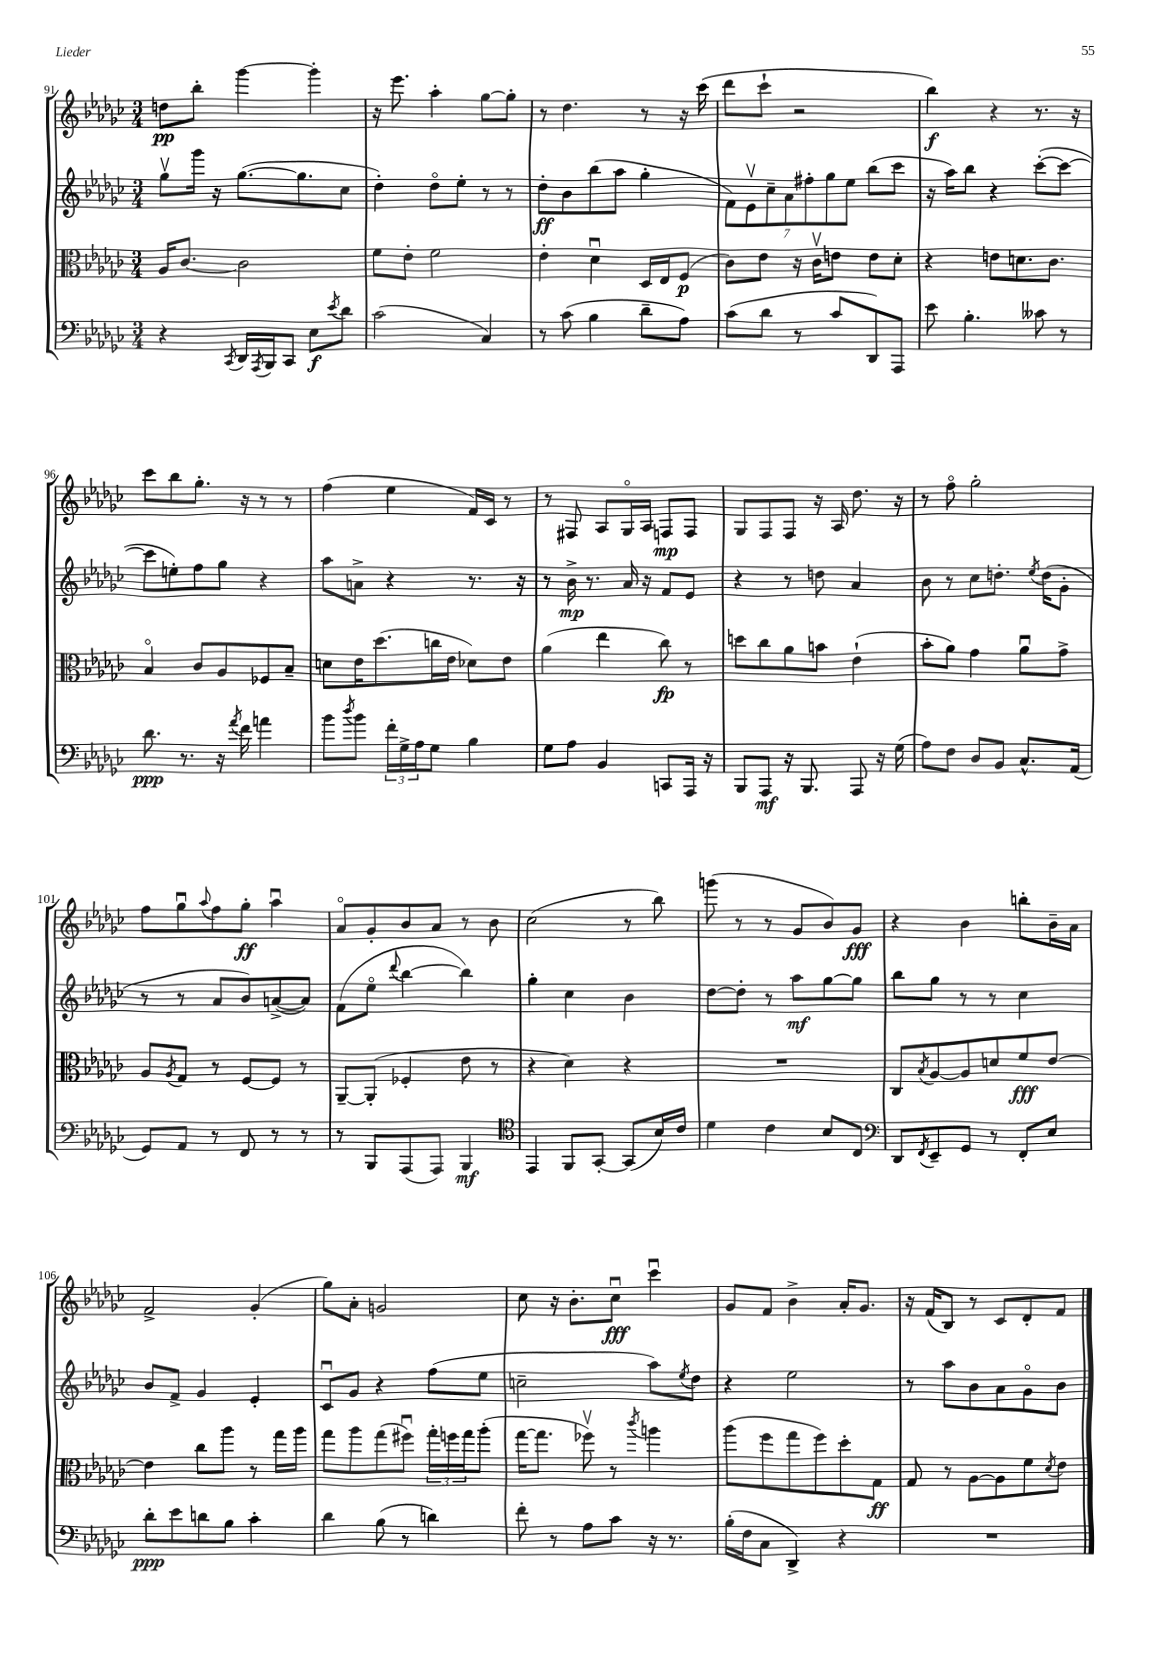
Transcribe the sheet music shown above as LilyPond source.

<<
\new StaffGroup <<
\new Staff = "s0" {
    \clef treble \key ges \major \numericTimeSignature \time 3/4
    d''8\pp bes''8-. ges'''4~ ges'''4-. |
    r16 ees'''8. aes''4-. ges''8~ ges''8-. |
    r8 des''4. r8 r16 ces'''16( |
    des'''8 ces'''8-! r2 |
    bes''4\f) r4 r8. r16 |
    ces'''8 bes''8 ges''8.-. r16 r8 r8 |
    f''4( ees''4 f'16) ces'16 r8 |
    r8 fis8 aes8 ges16\flageolet aes16 f8\mp f8 |
    ges8 f8 f8 r16 aes16 des''8. r16 |
    r8 f''8\flageolet ges''2-. |
    f''8 ges''8\downbow \appoggiatura { aes''8 } f''8 ges''8-.\ff aes''4\downbow |
    aes'8\flageolet ges'8-. bes'8 aes'8 r8 bes'8 |
    ces''2( r8 bes''8) |
    g'''8( r8 r8 ges'8 bes'8) ges'8\fff |
    r4 bes'4 b''8-. bes'16-- aes'16 |
    f'2-> ges'4-.( |
    ges''8) aes'8-. g'2 |
    ces''8 r16 bes'8.-. ces''8\downbow\fff ces'''4\downbow |
    ges'8 f'8 bes'4-> aes'16-. ges'8. |
    r16 f'16( bes8) r8 ces'8 des'8-. f'8 \bar "|." |
}
\new Staff = "s1" {
    \clef treble \key ges \major \numericTimeSignature \time 3/4
    ges''8\upbow ges'''16 r16 ges''8.~( ges''8. ces''8 |
    des''4-.) des''8\flageolet ees''8-. r8 r8 |
    des''8-.\ff bes'8 bes''8( aes''8 ges''4-. |
    \tuplet 7/4 { f'8) ees'8\upbow ces''8-- aes'8 fis''8-. ges''8 ees''8 } bes''8( ces'''8 |
    r16 aes''16) bes''8 r4 ces'''8~-.( ces'''8~ |
    ces'''8 e''8-.) f''8 ges''8 r4 |
    aes''8 a'8-> r4 r8. r16 |
    r8 bes'16->\mp r8. aes'16 r16 f'8 ees'8 |
    r4 r8 d''8 aes'4 |
    bes'8 r8 ces''8 d''8.-. \acciaccatura { ees''8 } d''16( ges'8-. |
    r8 r8 aes'8 bes'8) a'8~->( a'8) |
    f'8( ees''8\flageolet \appoggiatura { des'''8 } bes''4~ bes''4) |
    ges''4-. ces''4 bes'4 |
    des''8~ des''8-. r8 aes''8\mf ges''8~ ges''8 |
    bes''8 ges''8 r8 r8 ces''4 |
    bes'8 f'8-> ges'4 ees'4-. |
    ces'8\downbow ges'8 r4 f''8( ees''8 |
    c''2-- aes''8) \acciaccatura { ees''8 } des''8 |
    r4 ees''2 |
    r8 aes''8 bes'8 aes'8 ges'8\flageolet bes'8 \bar "|." |
}
\new Staff = "s2" {
    \clef alto \key ges \major \numericTimeSignature \time 3/4
    aes16 ces'8.~ ces'2 |
    f'8 ees'8-. f'2 |
    ees'4-. des'4\downbow des16 ees16 f8\p( |
    ces'8) ees'8 r16 ces'16\upbow e'8 e'8 des'8-. |
    r4 e'8 d'8. ces'8. |
    bes4\flageolet ces'8 aes8 fes8 bes8-- |
    d'8 ees'16 des''8.( c''16 ees'16 des'8) ees'8 |
    aes'4( ees''4 ces''8\fp) r8 |
    d''8 ces''8 aes'8 b'8 ees'4-!( |
    bes'8-. aes'8) ges'4 aes'8\downbow ges'8-> |
    aes8 \acciaccatura { aes8 } ges8 r8 f8~ f8 r8 |
    aes,8~-- aes,8-.( fes4-. ees'8 r8 |
    r4 des'4) r4 |
    R2. |
    ces8 \acciaccatura { bes8 } aes8~ aes8 d'8 f'8\fff ees'8~ |
    ees'4 ces''8 aes''8 r8 ges''16 aes''16 |
    ges''8 aes''8 ges''8( fis''8\downbow) \tuplet 3/2 { ges''16-. f''16 ges''16 } aes''8-.( |
    ges''16~ ges''8. fes''8\upbow) r8 \acciaccatura { ces'''8 } a''4 |
    aes''8( f''8 ges''8 f''8) des''8-. ges8\ff |
    ges8 r8 aes8~ aes8 f'8 \acciaccatura { des'8 } ees'8 \bar "|." |
}
\new Staff = "s3" {
    \clef bass \key ges \major \numericTimeSignature \time 3/4
    r4 \acciaccatura { ces,8 } des,16 \acciaccatura { aes,,8 } bes,,16 ces,8 ees8\f \acciaccatura { ees'8 } des'8 |
    ces'2( ces4) |
    r8 ces'8( bes4 des'8-- aes8) |
    ces'8( des'8 r8 ces'8 des,8) aes,,8 |
    ees'8 bes4.-. ceses'8 r8 |
    des'8.\ppp r8. r16 \acciaccatura { aes'8 } f'16 a'4 |
    bes'8 \acciaccatura { des''8 } bes'8 \tuplet 3/2 { f'16-. ges16-> aes16 } ges8 bes4 |
    ges8 aes8 bes,4 c,8 aes,,16 r16 |
    bes,,8 aes,,8\mf r16 bes,,8. aes,,8 r16 ges16( |
    aes8) f8 des8 bes,8 ces8.-^ aes,16( |
    ges,8) aes,8 r8 f,8 r8 r8 |
    r8 bes,,8 aes,,8( aes,,8) bes,,4\mf |
    \clef tenor ees,4 f,8 ges,8~-. ges,8( bes16) ces'16 |
    des'4 ces'4 bes8 ces8 |
    \clef bass des,8 \acciaccatura { f,8 } ees,8-- ges,8 r8 f,8-. ees8 |
    des'8-.\ppp ees'8 d'8 bes8 ces'4-. |
    des'4 bes8( r8 d'4) |
    f'8-. r8 aes8 ces'8 r16 r8. |
    bes16-.( f16 ces8 des,4->) r4 |
    R2. \bar "|." |
}
>>
>>
\layout { \context { \Score currentBarNumber = #91 } }
